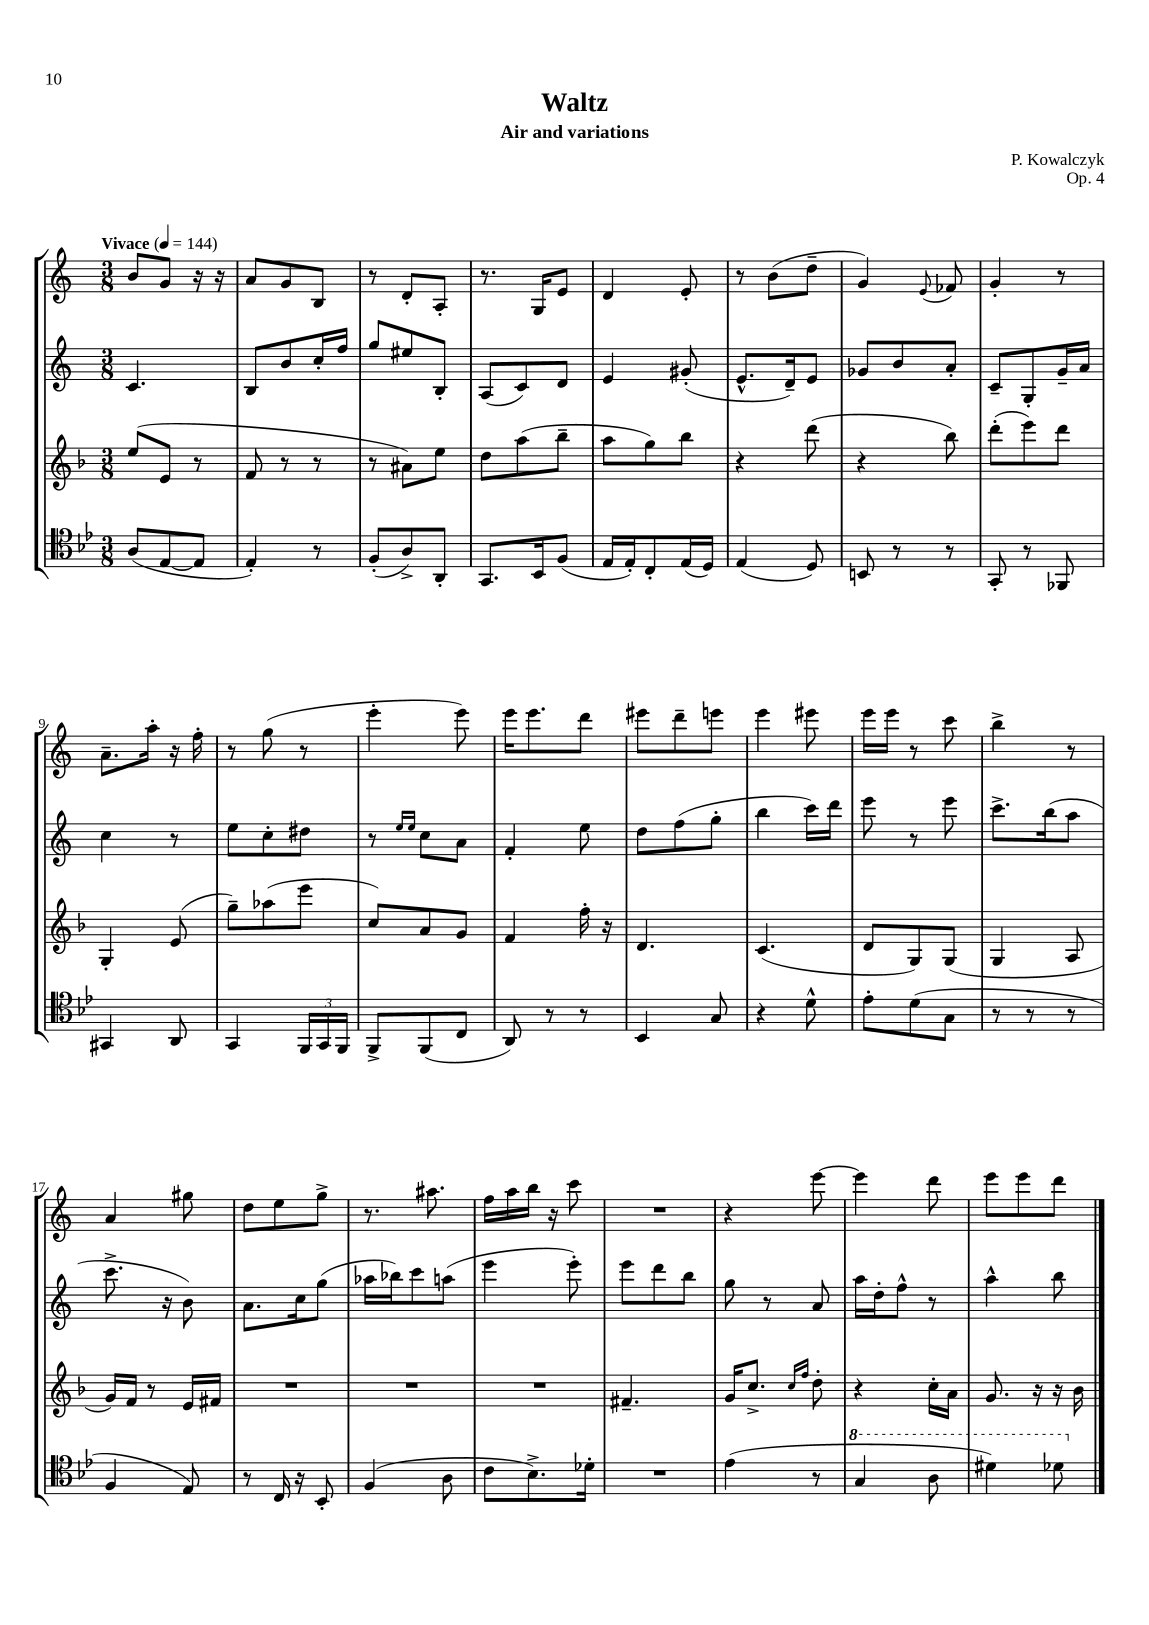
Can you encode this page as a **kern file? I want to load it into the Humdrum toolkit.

**kern	**kern	**kern	**kern
*part4	*part3	*part2	*part1
*staff4	*staff3	*staff2	*staff1
*clefC4	*clefG2	*clefG2	*clefG2
*k[b-e-]	*k[b-]	*k[]	*k[]
*M3/8	*M3/8	*M3/8	*M3/8
*MM144	*MM144	*MM144	*MM144
=1	=1	=1	=1
!	!	!	!LO:TX:a:B:t=Vivace
(8A/L	(8ee/L	4.c/	8b/L
[8E-/	8e/J	.	8g/J
8E-/J]	8r	.	16r
.	.	.	16r
=2	=2	=2	=2
4E-'/)	8f/	8B/L	8a/L
.	8r	8b/	8g/
8r	8r	16cc'/L	8B/J
.	.	16ff/JJ	.
=3	=3	=3	=3
(8F'/L	8r	8gg/L	8r
8A^/)	8a#X\L)	8ee#X/	8d'/L
8AA'/J	8ee\J	8B'/J	8A'/J
=4	=4	=4	=4
8.GG/L	8dd\L	(8A/L	8.r
.	(8aa\	8c/)	.
16BB-/k	.	.	16G/KL
(8F/J	8bb-~\J	8d/J	8e/J
=5	=5	=5	=5
16E-/LL	8aa\L	4e/	4d/
16E-'/J)	.	.	.
8C'/	8gg\)	.	.
(16E-/L	8bb-\J	(8g#X'/	8e'/
16D/JJ)	.	.	.
=6	=6	=6	=6
(4E-/	4r	8.e^^/L	8r
.	.	.	(8b\L
.	.	16d~/k)	.
8D/)	(8ddd\	8e/J	8dd~\J
=7	=7	=7	=7
8BBn/	4r	8g-X/L	4g/)
8r	.	8b/	.
.	.	.	8qqe/
8r	8bb-\)	8a'/J	8f-X/
=8	=8	=8	=8
8GG'/	(8ddd'\L	8c~/L	4g'/
8r	8eee\)	8G'/	.
8FF-X/	8ddd\J	16g~/L	8r
.	.	16a/JJ	.
!!LO:LB:g=z
=9	=9	=9	=9
4GG#X/	4G'/	4cc\	8.a~\L
.	.	.	16aa'\Jk
8AA/	(8e/	8r	16r
.	.	.	16ff'\
=10	=10	=10	=10
4GG/	8gg~\L)	8ee\L	8r
.	(8aa-X\	8cc'\	(8gg\
24FF/LL	8eee\J	8dd#X\J	8r
24GG/	.	.	.
24FF/JJ	.	.	.
=11	=11	=11	=11
8FF^/L	8cc/L)	8r	4eee'\
.	.	16qqee/LL	.
.	.	16qqee/JJ	.
(8FF/	8a/	8cc\L	.
8C/J	8g/J	8a\J	8eee\)
=12	=12	=12	=12
8AA/)	4f/	4f'/	16eee\KL
.	.	.	8.eee\
8r	.	.	.
8r	16ff'\	8ee\	8ddd\J
.	16r	.	.
=13	=13	=13	=13
4BB-/	4.d/	8dd\L	8eee#X\L
.	.	(8ff\	8ddd~\
8G/	.	8gg'\J	8eeen\J
=14	=14	=14	=14
4r	(4.c/	4bb\	4eee\
8d^^\	.	16ccc\LL)	8eee#X\
.	.	16ddd\JJ	.
=15	=15	=15	=15
8e-'\L	8d/L	8eee\	16eee\LL
.	.	.	16eee\JJ
(8d\	8G/)	8r	8r
8G\J	(8G/J	8eee\	8ccc\
=16	=16	=16	=16
8r	4G/	8.ccc^\L	4bb^\
8r	.	.	.
.	.	(16bb\k	.
8r	8A/	8aa\J	8r
!!LO:LB:g=z
=17	=17	=17	=17
4F/	16g/LL)	8.ccc^\	4a/
.	16f/JJ	.	.
.	8r	.	.
.	.	16r	.
8E-/)	16e/LL	8b\)	8gg#X\
.	16f#X/JJ	.	.
=18	=18	=18	=18
8r	4.r	8.a\L	8dd\L
16C/	.	.	8ee\
16r	.	16cc\k	.
8BB-'/	.	(8gg\J	8gg^\J
=19	=19	=19	=19
(4F/	4.r	16aa-X\LL	8.r
.	.	16bb-X\J)	.
.	.	8ccc\	.
.	.	.	8.aa#X\
8A\	.	(8aan\J	.
=20	=20	=20	=20
8c\L	4.r	4eee\	16ff\LL
.	.	.	16aa\
8.B-^\)	.	.	16bb\JJ
.	.	.	16r
.	.	8eee'\)	8ccc\
16d-X'\Jk	.	.	.
=21	=21	=21	=21
4.r	4.f#X~/	8eee\L	4.r
.	.	8ddd\	.
.	.	8bb\J	.
=22	=22	=22	=22
(4e-\	16g/KL	8gg\	4r
.	8.cc^/J	.	.
.	.	8r	.
.	16qqcc/LL	.	.
.	16qqff/JJ	.	.
8r	8dd'\	8a/	[8eee\
=23	=23	=23	=23
*8va	*	*	*
4g/	4r	16aa\LL	4eee\]
.	.	16dd'\J	.
.	.	8ff^^\J	.
8a\	16cc'\LL	8r	8ddd\
.	16a\JJ	.	.
=24	=24	=24	=24
4dd#X\)	8.g/	4aa^^\	8eee\L
.	.	.	8eee\
.	16r	.	.
8dd-X\	16r	8bb\	8ddd\J
.	16b-\	.	.
*X8va	*	*	*
==	==	==	==
*-	*-	*-	*-
